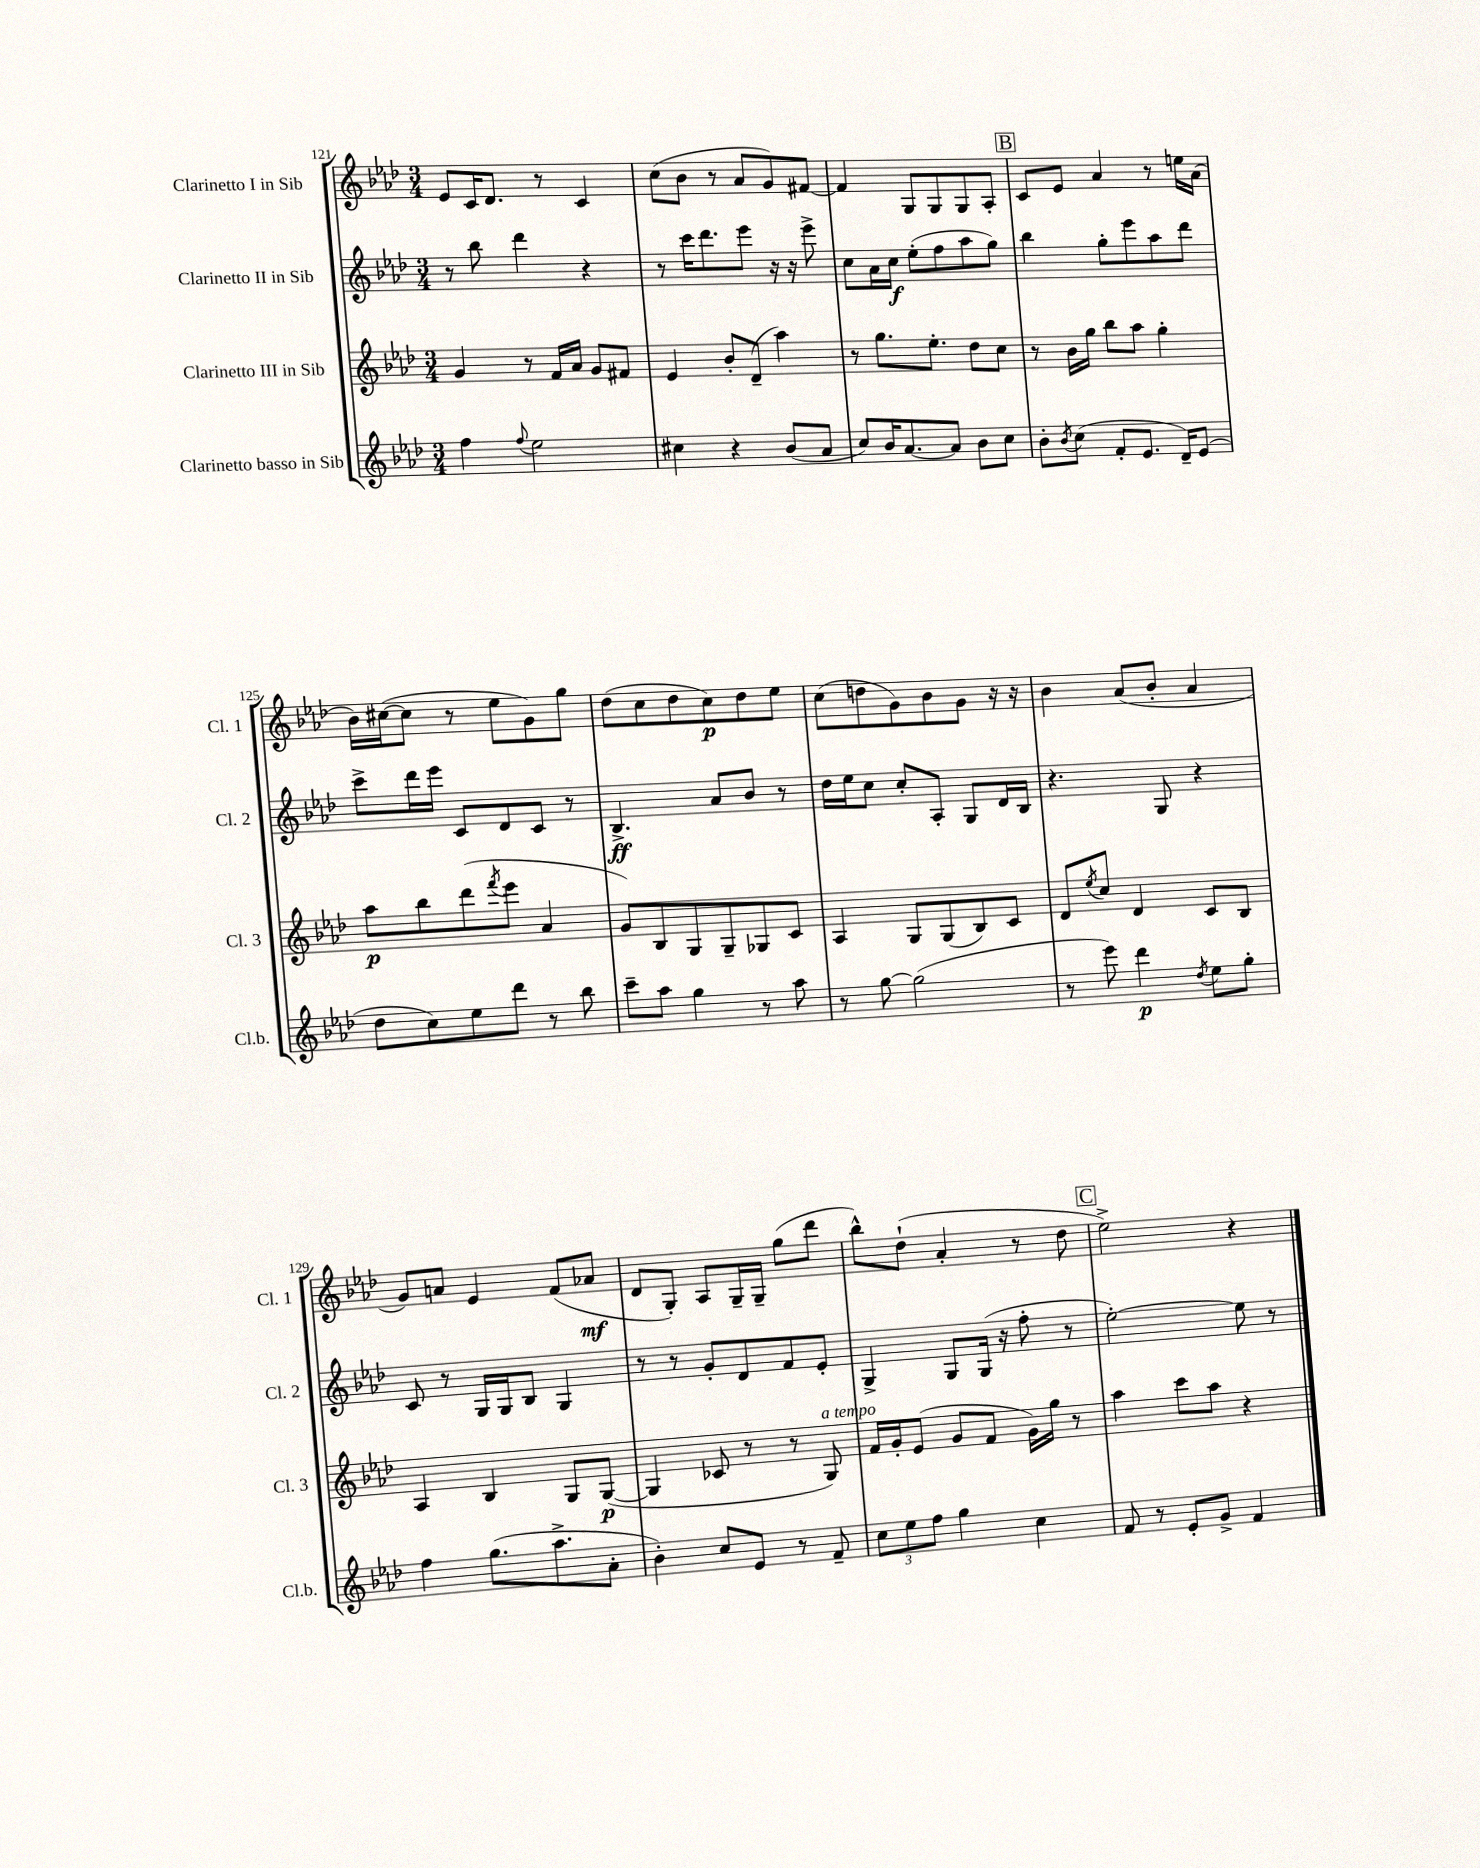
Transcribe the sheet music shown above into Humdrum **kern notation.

**kern	**dynam	**kern	**dynam	**kern	**dynam	**kern	**dynam
*part4	*part4	*part3	*part3	*part2	*part2	*part1	*part1
*staff4	*staff4	*staff3	*staff3	*staff2	*staff2	*staff1	*staff1
*I"Clarinetto basso in Sib	*	*I"Clarinetto III in Sib	*	*I"Clarinetto II in Sib	*	*I"Clarinetto I in Sib	*
*I'Cl.b.	*	*I'Cl. 3	*	*I'Cl. 2	*	*I'Cl. 1	*
*clefG2	*	*clefG2	*	*clefG2	*	*clefG2	*
*k[b-e-a-d-]	*	*k[b-e-a-d-]	*	*k[b-e-a-d-]	*	*k[b-e-a-d-]	*
*M3/4	*	*M3/4	*	*M3/4	*	*M3/4	*
=121	=121	=121	=121	=121	=121	=121	=121
4ff\	.	4g/	.	8r	.	8e-/L	.
.	.	.	.	8bb-\	.	16c/K	.
.	.	.	.	.	.	8.d-/J	.
8qqff/	.	.	.	.	.	.	.
2ee-\	.	8r	.	4ddd-\	.	.	.
.	.	16f/LL	.	.	.	8r	.
.	.	16a-/JJ	.	.	.	.	.
.	.	8g/L	.	4r	.	4c/	.
.	.	8f#X/J	.	.	.	.	.
=122	=122	=122	=122	=122	=122	=122	=122
4cc#X\	.	4e-/	.	8r	.	(8cc\L	.
.	.	.	.	16ccc\KL	.	8b-\J	.
.	.	.	.	8.ddd-\	.	.	.
4r	.	8b-'/L	.	.	.	8r	.
.	.	(8d-~/J	.	8eee-\J	.	8a-/L	.
(8b-/L	.	4aa-\)	.	16r	.	8g/)	.
.	.	.	.	16r	.	.	.
8a-/J	.	.	.	8eee-^\	.	[8f#X/J	.
=123	=123	=123	=123	=123	=123	=123	=123
8cc/L)	.	8r	.	8cc\L	.	4f#/]	.
16b-/K	.	8.gg\L	.	16a-\L	.	.	.
[8.a-/	.	.	.	16cc\JJ	f	.	.
.	.	.	.	(8ee-'\L	.	8G/L	.
.	.	8.ee-'\J	.	.	.	.	.
8a-/J]	.	.	.	8ff\	.	8G/	.
8b-\L	.	8dd-\L	.	8aa-\	.	8G/	.
8cc\J	.	8cc\J	.	8gg\J)	.	8A-'/J	.
!!LO:REH:place=s1:t=B
=124	=124	=124	=124	=124	=124	=124	=124
8b-'\L	.	8r	.	4bb-\	.	8c/L	.
8qb-/	.	.	.	.	.	.	.
(8cc\J	.	16b-\LL	.	.	.	8e-/J	.
.	.	16gg\JJ	.	.	.	.	.
8f'/L	.	8bb-\L	.	8gg'\L	.	4a-/	.
8.e-/J	.	8aa-\J	.	8eee-\	.	.	.
.	.	4gg'\	.	8aa-\	.	8r	.
16d-~/KL)	.	.	.	.	.	.	.
(8e-/J	.	.	.	8ddd-\J	.	16een\LL	.
.	.	.	.	.	.	(16a-\JJ	.
!!LO:LB:g=z
=125	=125	=125	=125	=125	=125	=125	=125
8dd-\L	.	8aa-\L	p	8ccc^\L	.	16b-\LL)	.
.	.	.	.	.	.	([16cc#X\J	.
8cc\)	.	8bb-\	.	16ddd-\L	.	8cc#\J]	.
.	.	.	.	16eee-\JJ	.	.	.
8ee-\	.	(8ddd-\	.	8c/L	.	8r	.
.	.	8qfff/	.	.	.	.	.
8ddd-\J	.	8eee-\J	.	8d-/	.	8ee-\L	.
8r	.	4a-/	.	8c/J	.	8g\)	.
8bb-\	.	.	.	8r	.	8gg\J	.
=126	=126	=126	=126	=126	=126	=126	=126
8ccc~\L	.	8g/L)	.	4.B-^/	ff	(8dd-\L	.
8aa-\J	.	8B-/	.	.	.	8cc\	.
4gg\	.	8G/	.	.	.	8dd-\	.
.	.	8G~/	.	8a-/L	.	8cc\)	p
8r	.	8G-X/	.	8b-/J	.	8dd-\	.
8aa-\	.	8c/J	.	8r	.	8ee-\J	.
=127	=127	=127	=127	=127	=127	=127	=127
8r	.	4A-/	.	16dd-\LL	.	(8cc\L	.
.	.	.	.	16ee-\J	.	.	.
[8gg\	.	.	.	8cc\J	.	8ddn\	.
(2gg\]	.	8G/L	.	8cc'/L	.	8g\)	.
.	.	(8G/	.	8A-'/J	.	8b-\	.
.	.	8B-/)	.	8G/L	.	8g\J	.
.	.	8c/J	.	16d-/L	.	16r	.
.	.	.	.	16B-/JJ	.	16r	.
=128	=128	=128	=128	=128	=128	=128	=128
8r	.	8d-/L	.	4.r	.	4b-\	.
.	.	8qee-/	.	.	.	.	.
8eee-\)	.	8cc/J	.	.	.	.	.
4ddd-\	p	4d-/	.	.	.	(8a-/L	.
.	.	.	.	8G/	.	8b-'/J	.
8qdd-/	.	.	.	.	.	.	.
8ee-\L	.	8c/L	.	4r	.	4a-/	.
8gg'\J	.	8B-/J	.	.	.	.	.
!!LO:LB:g=z
=129	=129	=129	=129	=129	=129	=129	=129
4ff\	.	4A-/	.	8c/	.	8g/L)	.
.	.	.	.	8r	.	8an/J	.
(8.gg\L	.	4B-/	.	16G/LL	.	4e-/	.
.	.	.	.	16G/J	.	.	.
.	.	.	.	8B-/J	.	.	.
8.aa-^\	.	.	.	.	.	.	.
.	.	8G/L	.	4G/	.	(8f/L	.
8a-'\J	.	([8G/J	p	.	.	8a-X/J	mf
=130	=130	=130	=130	=130	=130	=130	=130
4b-'\)	.	4G/]	.	8r	.	8d-/L	.
.	.	.	.	8r	.	8G'/J)	.
8cc/L	.	8c-X/	.	8g'/L	.	8A-/L	.
8e-/J	.	8r	.	8d-/	.	16G~/L	.
.	.	.	.	.	.	16G~/JJ	.
8r	.	8r	.	8f/	.	(8gg\L	.
!	!	!LO:TX:a:i:t=a tempo	!	!	!	!	!
8f~/	.	8G/)	.	8e-'/J	.	8ddd-\J	.
=131	=131	=131	=131	=131	=131	=131	=131
12cc\L	.	16f/LL	.	4G^/	.	8bb-^^\L)	.
.	.	16g'/J	.	.	.	.	.
12ee-\	.	.	.	.	.	.	.
.	.	(8e-/J	.	.	.	(8dd-`\J	.
12ff\J	.	.	.	.	.	.	.
4gg\	.	8g/L	.	8G/L	.	4a-'/	.
.	.	8f/J	.	(16G/Jk	.	.	.
.	.	.	.	16r	.	.	.
4cc\	.	16g\LL)	.	8ff'\	.	8r	.
.	.	16gg\JJ	.	.	.	.	.
.	.	8r	.	8r	.	8dd-\	.
!!LO:REH:place=s1:t=C
=132	=132	=132	=132	=132	=132	=132	=132
8f/	.	4aa-\	.	[2ee-'\)	.	2ee-^\)	.
8r	.	.	.	.	.	.	.
8e-'/L	.	8ccc\L	.	.	.	.	.
8g^/J	.	8aa-\J	.	.	.	.	.
4f/	.	4r	.	8ee-\]	.	4r	.
.	.	.	.	8r	.	.	.
==	==	==	==	==	==	==	==
*-	*-	*-	*-	*-	*-	*-	*-
